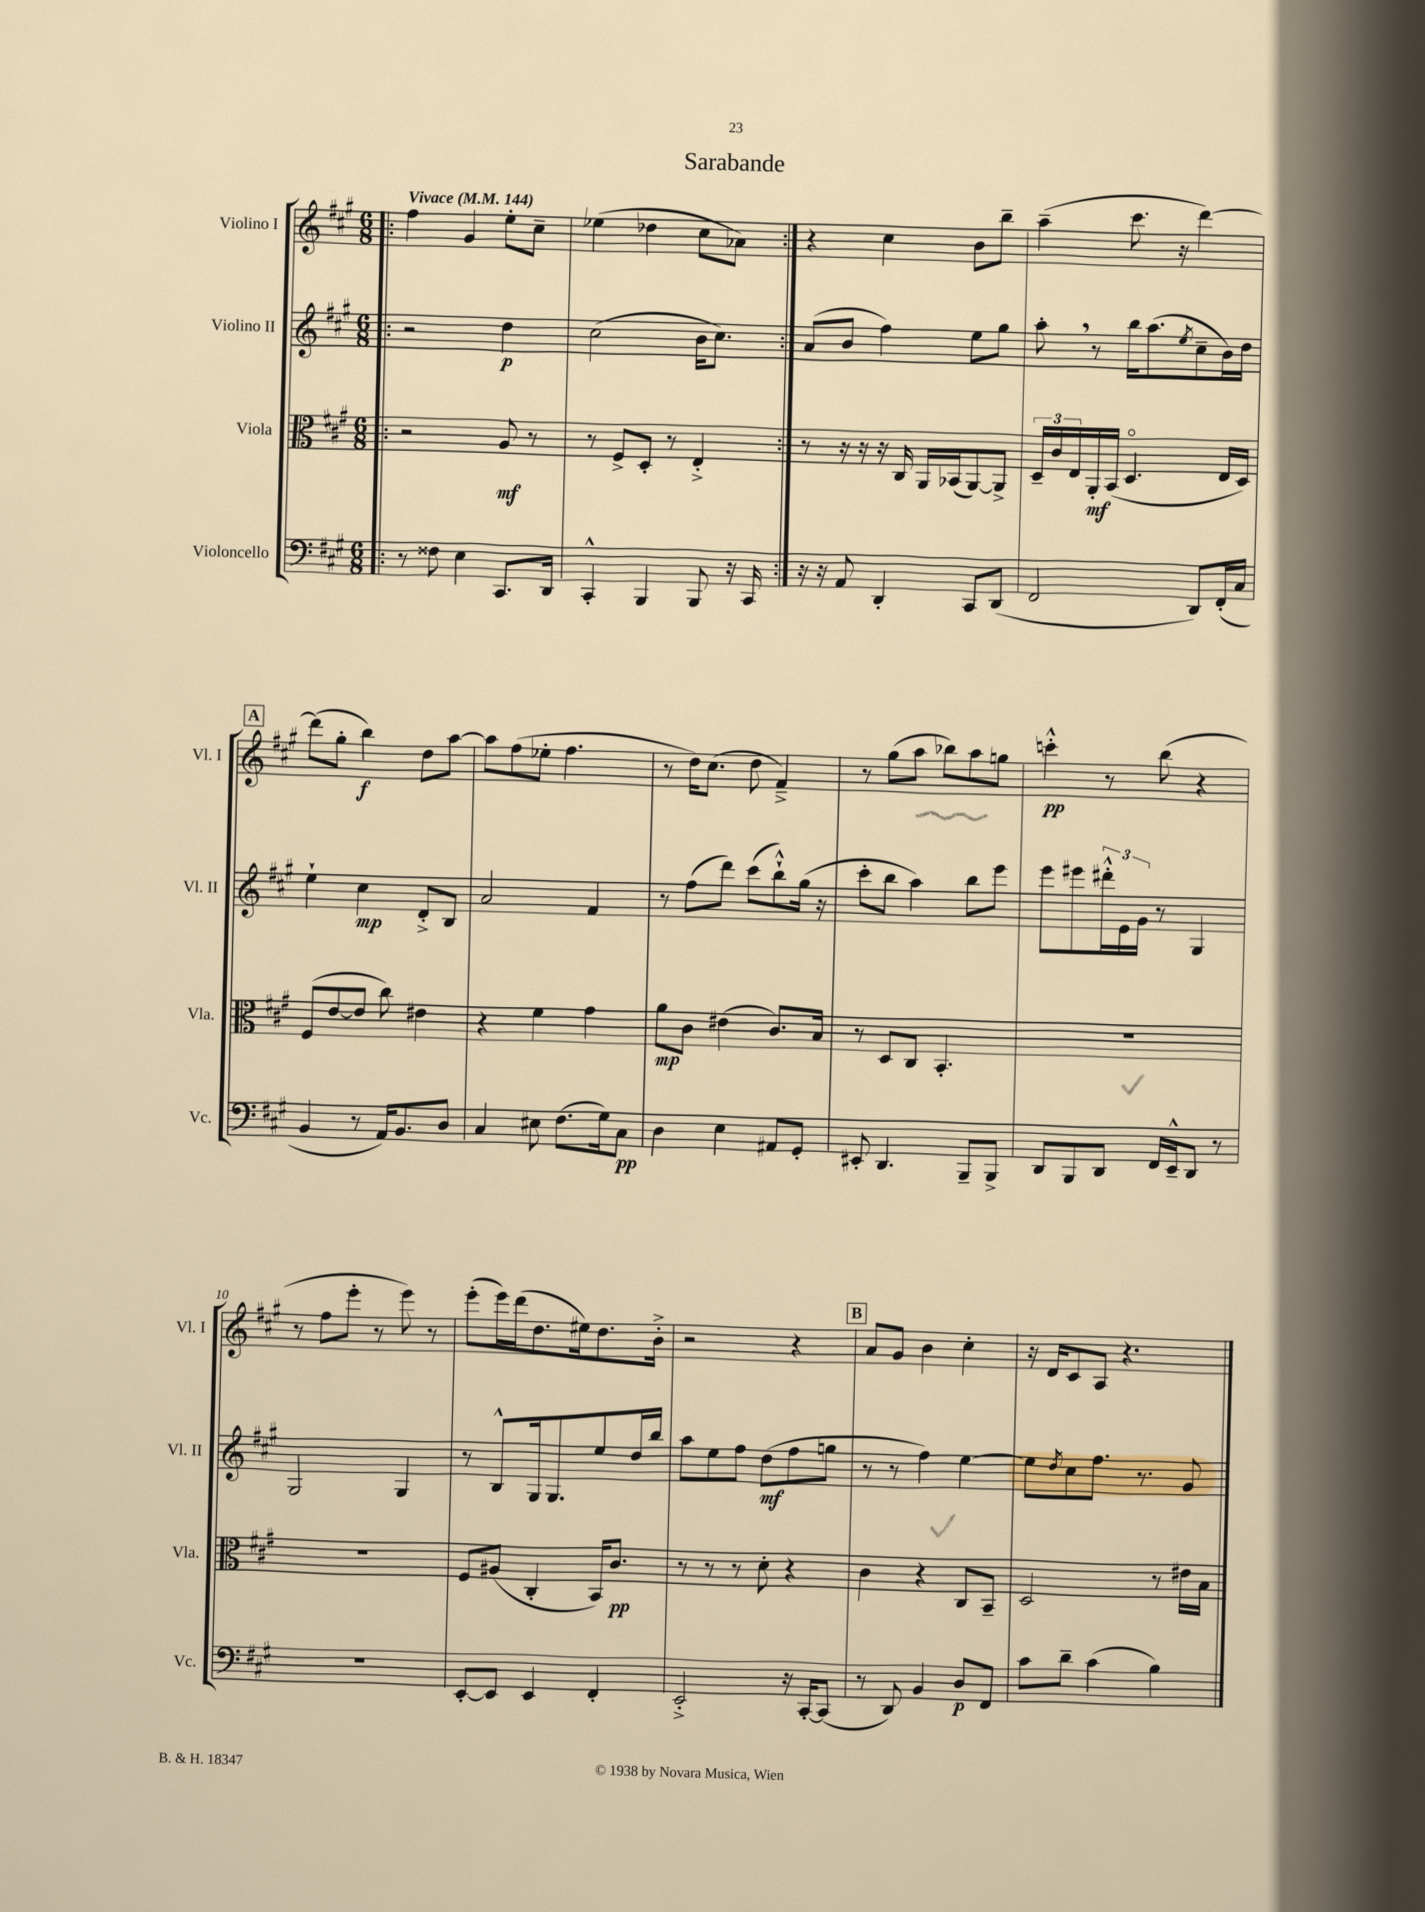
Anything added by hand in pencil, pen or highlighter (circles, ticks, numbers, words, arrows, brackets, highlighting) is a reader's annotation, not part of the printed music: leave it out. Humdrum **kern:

**kern	**kern	**kern	**kern
*staff4	*staff3	*staff2	*staff1
*clefF4	*clefC3	*clefG2	*clefG2
*k[f#c#g#]	*k[f#c#g#]	*k[f#c#g#]	*k[f#c#g#]
*M6/8	*M6/8	*M6/8	*M6/8
*MM144	*MM144	*MM144	*MM144
=!|:	=!|:	=!|:	=!|:
8r	2r	2r	4ff#\
8F##\	.	.	.
4E\	.	.	4g#/
8.CC#/L	8A/	4dd\	8ee'\L
.	8r	.	8cc#~\J
16DD/Jk	.	.	.
=	=	=	=
4CC#'^^/	8r	(2cc#\	(4ee-\
.	8F#^/L	.	.
4BBB/	8D'/J	.	4dd-\
.	8r	.	.
8BBB/	4E'^/	16b\LK	8cc#\L
.	.	8.cc#\J)	.
16r	.	.	8a-\J)
16CC#/	.	.	.
=:|!	=:|!	=:|!	=:|!
16r	8r	(8a/L	4r
16r	.	.	.
8AA/	16r	8b/J	.
.	16r	.	.
4DD'/	16r	4ff#\)	4cc#\
.	16C#/	.	.
.	16AA/LL	.	.
.	(16BB-/J	.	.
8CC#/L	[8AA/)	8ee\L	8b\L
(8DD/J	8AA^/]J	8gg#\J	8bb~\J
=	=	=	=
2FF#/	24D~/LL	8aa'\	(4aa~\
.	24c#/	.	.
.	24E/	.	.
.	16AA'/	8r	.
.	(16BB/JJ	.	.
.	4.Do/	16bb\LK	8.ccc#\
.	.	(8.aa\	.
.	.	.	16r
.	.	8qee/	.
8DD/L)	.	8cc#~\	[4ddd\)
(16FF#'/L	16E/LL	16b\L)	.
16C#/JJ	16D/JJ)	16dd\JJ	.
=	=	=	=
4BB/	(8F#/L	4ee`\	(8ddd\]L
.	[8e/	.	8gg#'\J
8r	8e/]J	4cc#\	4bb\)
16AA/LK)	8cc#\)	.	.
8.BB/	.	.	.
.	4e#\	8d'^/L	8dd\L
8D/J	.	8B/J	[8aa\J
=	=	=	=
4C#/	4r	2a/	8aa\]L
.	.	.	(8ff#\
8E#\	4f#\	.	8ee-'\J
(8.F#\L	.	.	4.ff#\
.	4g#\	4f#/	.
16G#\k)	.	.	.
8C#\J	.	.	.
=	=	=	=
4D\	8a\L	8r	8r
.	8c#\J	(8ff#\L	16dd\LK)
.	.	.	(8.cc#\J
4E\	(4e#\	8ddd\J)	.
.	.	(8ccc#\L	8dd\
8AA#/L	8.c#/L)	8bb`^^\)	4f#~^/)
8GG#'/J	.	(16gg#\Jk	.
.	16B/Jk	16r	.
=	=	=	=
8EE#'/	8r	8ccc#'\L	8r
4.DD/	8D/L	8bb\J	(8gg#\L
.	8C#/J	4aa\)	8aa\J
.	4.BB'/	.	8bb-\L)
8BBB~/L	.	8bb\L	8aa\
8BBB^/J	.	8eee\J	8gg\J
=	=	=	=
8DD/L	2.r	8eee\L	4ccc'^^\
8BBB/	.	8eee#\	.
8DD/J	.	24ddd#'^^\L	8r
.	.	24e\	.
.	.	24g#\JJ	.
16FF#/LL	.	8r	(8bb\
16EE~^^/J	.	.	.
8DD/J	.	4G#/	4r
8r	.	.	.
=	=	=	=
2.r	2.r	2G#/	8r
.	.	.	8ff#\L
.	.	.	8eee'\J
.	.	.	8r
.	.	4G#/	8eee\)
.	.	.	8r
=	=	=	=
[8EE'/L	8F#/L	8r	(8eee'\L
8EE/]J	(8A#/J	8B^^/L	16eee\L)
.	.	.	(16ddd\J
4EE/	4C#'/	16G#/k	8.dd\
.	.	8.G#/	.
.	.	.	16ee#\k)
4FF#'/	16BB/LK)	8ee/	8.dd\
.	8.c#/J	.	.
.	.	16dd/L	.
.	.	16bb/JJ	16b'^\Jk
=	=	=	=
2EE'^/	8r	8aa\L	2r
.	8r	8ee\	.
.	8r	8ff#\J	.
.	8d'\	(8dd\L	.
16r	4r	8ff#\	4r
[16CC#'/LK	.	.	.
(8CC#/]J	.	8gg\J	.
=	=	=	=
8r	4c#\	8r	8a/L
8DD/)	.	8r	8g#/J
4BB/	4r	4ff#\)	4b\
8D/L	8C#/L	[4ee\	4cc#'\
8FF#/J	8BB~/J	.	.
=	=	=	=
8c#\L	2D/	8ee\]L	16r
.	.	.	16d/LK
.	.	8qdd/	.
8d~\J	.	8cc#\	8c#/
(4c#\	.	8.ff#\J	8A/J
.	.	.	4.r
.	.	8.r	.
4B\)	8r	.	.
.	16e#\LL	8g#/	.
.	16B\JJ	.	.
==	==	==	==
*-	*-	*-	*-
